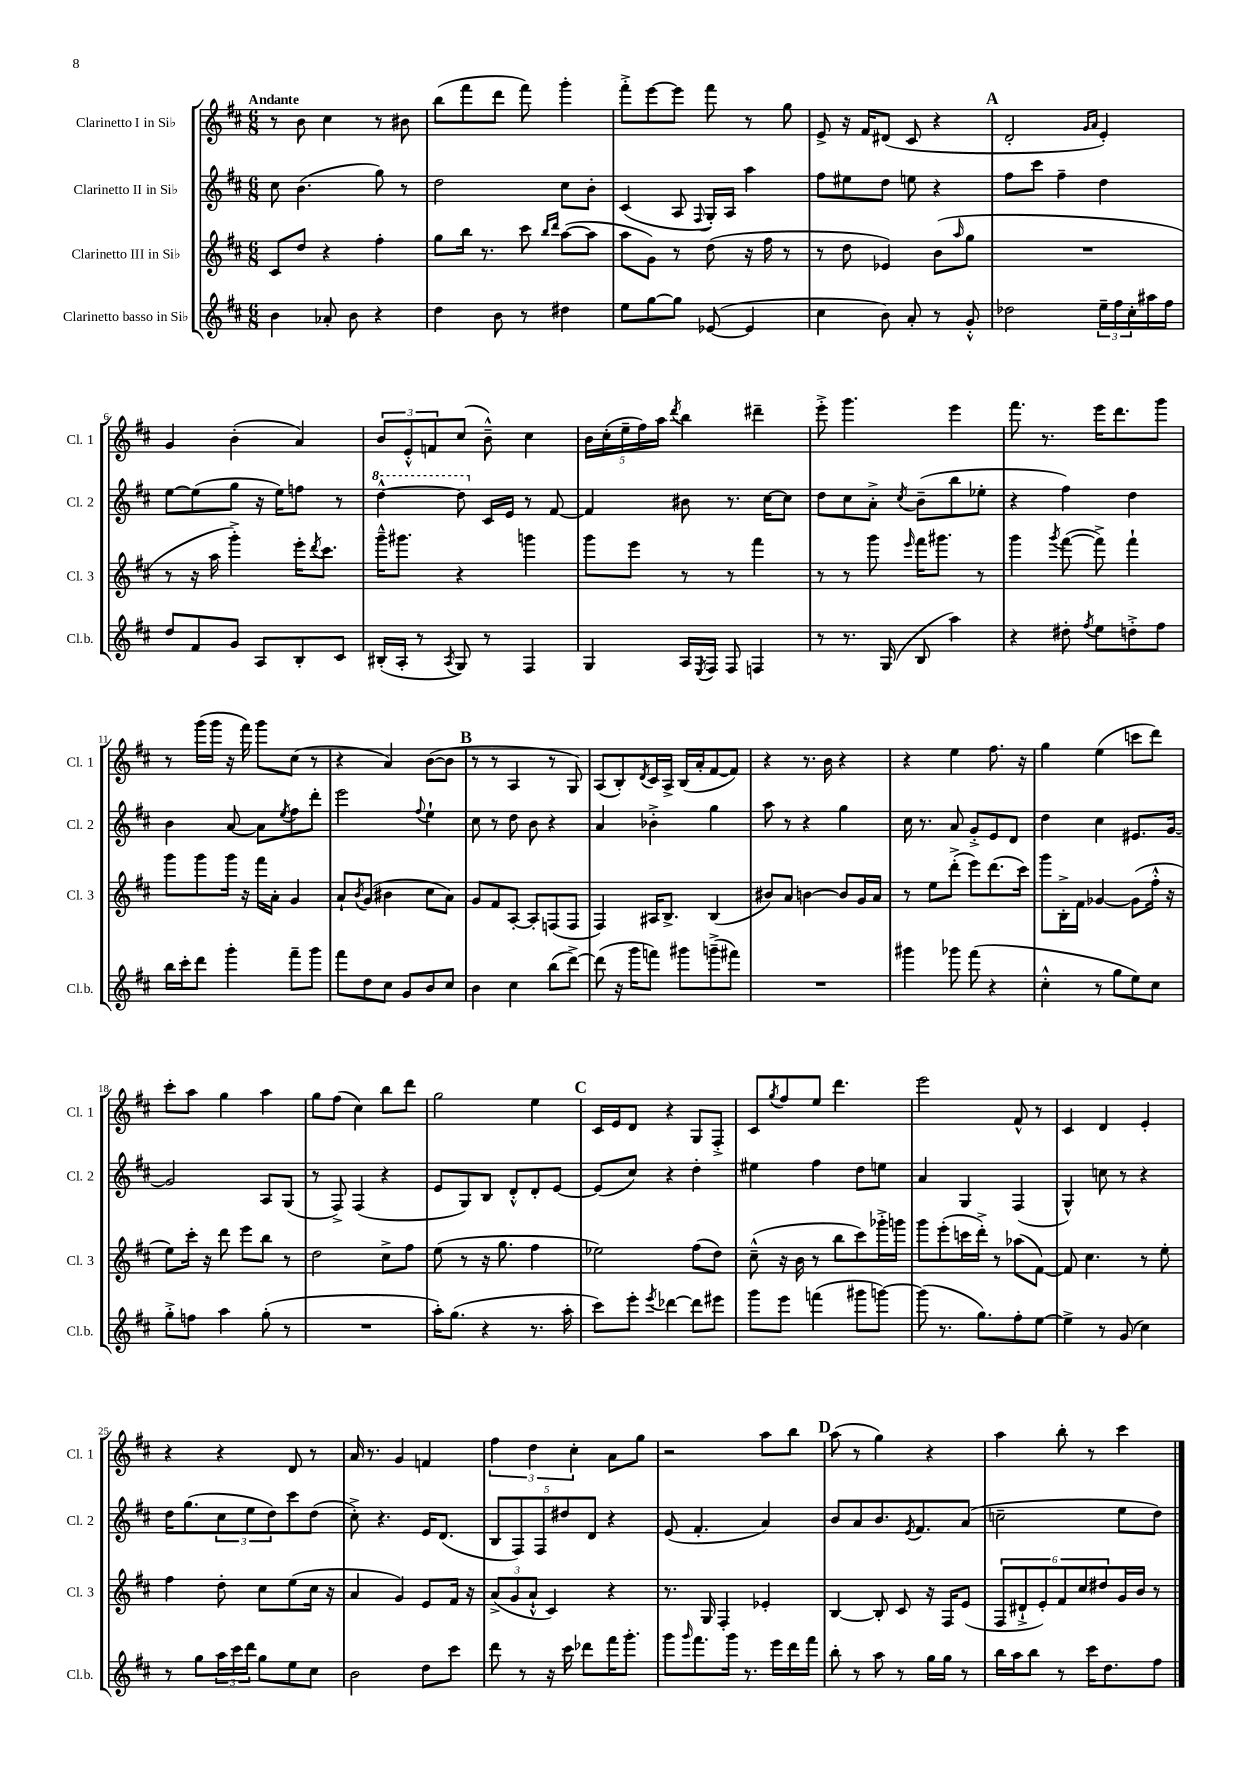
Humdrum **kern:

**kern	**kern	**kern	**kern
*staff4	*staff3	*staff2	*staff1
*clefG2	*clefG2	*clefG2	*clefG2
*k[f#c#]	*k[f#c#]	*k[f#c#]	*k[f#c#]
*M6/8	*M6/8	*M6/8	*M6/8
4b	8c#	8cc#	8r
.	8dd	(4.b	8b
8a-'	4r	.	4cc#
8b	.	.	.
4r	4ff#'	8gg)	8r
.	.	8r	8b#
=	=	=	=
4dd	8gg	2dd	(8bb
.	16bb	.	8fff#
.	8.r	.	.
8b	.	.	8ddd
8r	8ccc#	.	8fff#)
.	16qqbb	.	.
.	16qqddd	.	.
4dd#	([8aa	8cc#	4ggg'
.	8aa]	8b'	.
=	=	=	=
8ee	8aa	(4c#	8fff#'^
[8gg	8g)	.	[8eee
8gg]	8r	8A	8eee]
.	.	8qqF#	.
([8e-	(8dd	16G')	8fff#
.	.	16A	.
4e-]	16r	4aa	8r
.	16ff#	.	.
.	8r	.	8gg
=	=	=	=
4cc#	8r	8ff#	8e^
.	8dd	8ee#	16r
.	.	.	16f#
8b)	4e-)	8dd	(8d#
8a'	.	8ee	8c#
8r	(8b	4r	4r
.	16qqaa	.	.
8g'^^	8gg	.	.
=	=	=	=
2dd-	2.r	8ff#	2d'
.	.	8ccc#	.
.	.	4ff#~	.
.	.	.	16qqg
.	.	.	16qqa
24ee~	.	4dd	4e')
24ff#	.	.	.
24cc#'	.	.	.
16aa#	.	.	.
16ff#	.	.	.
=	=	=	=
8dd	8r	[8ee	4g
8f#	16r	(8ee]	.
.	16aa	.	.
8g	4ggg'^)	8gg	(4b'
8A	.	16r	.
.	.	16ee)	.
8B'	16eee'	8ff	4a)
.	8qddd	.	.
.	8.ccc#	.	.
8c#	.	8r	.
=	=	=	=
(16B#'	16ggg~^^	[4ddd^^	12b
16A'	8.ggg#	.	.
.	.	.	12e'^^
8r	.	.	.
.	.	.	12f
8qA	.	.	.
8G)	4r	8ddd]	(8cc#
8r	.	16c#	8b~^^)
.	.	16e	.
4F#	4ggg	8r	4cc#
.	.	[8f#	.
=	=	=	=
4G	8ggg	4f#]	20b
.	.	.	(20cc#'
.	.	.	20ee~
.	8eee	.	.
.	.	.	20ff#)
.	.	.	20aa
.	.	.	8qddd
16A	8r	8b#	4bb
8qE	.	.	.
16F#	.	.	.
8F#	8r	8.r	.
4F	4fff#	.	4ddd#~
.	.	[16cc#	.
.	.	8cc#]	.
=	=	=	=
8r	8r	8dd	8eee'^
8.r	8r	8cc#	4.ggg
.	8ggg	8a'^	.
(16G	.	.	.
.	16qqeee	8qcc#	.
8B	16fff#	(8b~	.
.	8.ggg#	.	.
4aa)	.	8bb	4eee
.	8r	8ee-'	.
=	=	=	=
4r	4ggg	4r	8.fff#
.	.	.	8.r
.	8qggg	.	.
8dd#'	([8fff#	4ff#)	.
8qff#	.	.	.
8ee	8fff#^])	.	16eee
.	.	.	8.ddd
8dd'^	4fff#`	4dd	.
8ff#	.	.	8ggg
=	=	=	=
16bb	8ggg	4b	8r
16ccc#'	.	.	.
8ddd	8ggg	.	(16ggg
.	.	.	16ggg
4ggg'	16ggg	[8a	16r
.	16r	.	16fff#)
.	16fff#	8a]	8ggg
.	16a'	.	.
.	.	8qee	.
8fff#~	4g	8ff#	(8cc#
8ggg	.	8ddd'	8r
=	=	=	=
8fff#	8a`	2eee	4r
.	8qb	.	.
8dd	(8g	.	.
8cc#	4b#	.	4a)
8g	.	.	.
.	.	8qqff#	.
8b	8cc#	4ee`	([8b
8cc#	8a)	.	8b]
=	=	=	=
4b	8g	8cc#	8r
.	8f#	8r	8r
4cc#	[8A'	8dd	4A
.	8A']	8b	.
(8bb	(8F	4r	8r
[8ddd^)	8F	.	8G)
=	=	=	=
(8ddd]	4F#)	4a	(8A
16r	.	.	8B')
16ggg	.	.	.
.	.	.	8qd
8fff)	16A#	4b-'^	16c#
.	8.B^	.	16A^
8ggg#	.	.	(16B
.	.	.	16a'
(8ggg~^	(4B	4gg	[8f#
8fff#)	.	.	8f#])
=	=	=	=
2.r	8b#)	8aa	4r
.	8a	8r	.
.	[4b	4r	8.r
.	.	.	16b
.	8b]	4gg	4r
.	16g	.	.
.	16a	.	.
=	=	=	=
4ggg#	8r	16cc#	4r
.	.	8.r	.
.	8ee	.	.
8ggg-	(8ddd'^	8a	4ee
(8fff#	8eee)	8g'^	.
4r	(8.ddd	8e	8.ff#
.	.	8d	.
.	16ccc#)	.	16r
=	=	=	=
4cc#'^^	8ggg	4dd	4gg
.	16B'^	.	.
.	16f#	.	.
8r	[4g-	4cc#	(4ee
8gg	.	.	.
8ee)	(8g-]	8.e#	8ccc
8cc#	16ff#'^^	.	8ddd)
.	16r	[16g	.
=	=	=	=
8gg'^	8ee)	2g]	8ccc#'
8ff	16ccc#'	.	8aa
.	16r	.	.
4aa	8ddd	.	4gg
.	8eee	.	.
(8gg'	8bb	8A	4aa
8r	8r	(8G	.
=	=	=	=
2.r	2dd	8r	8gg
.	.	8F#^)	(8ff#
.	.	(4F#	4cc#)
.	8cc#^	4r	8bb
.	8ff#	.	8ddd
=	=	=	=
16aa')	(8ee	8e	2gg
(8.gg	.	.	.
.	8r	8G)	.
4r	16r	8B	.
.	8.gg	.	.
.	.	8d'^^	.
8.r	4ff#	8d'	4ee
.	.	[8e	.
16aa'	.	.	.
=	=	=	=
8ccc#)	2ee-)	(8e]	16c#
.	.	.	16e
8eee'	.	8cc#)	8d
8qeee	.	.	.
[4ddd-	.	4r	4r
8ddd-]	(8ff#	4dd'	8G
8eee#	8dd)	.	8F#'^
=	=	=	=
8ggg	(8cc#~^^	4ee#	8c#
.	.	.	8qgg
8eee	16r	.	8ff#
.	16b	.	.
(4fff	8r	4ff#	8ee
.	8bb	.	4.ddd
8ggg#	8ccc#)	8dd	.
[8ggg)	16ggg-'^	8ee	.
.	16ggg	.	.
=	=	=	=
(8ggg]	8ggg	4a	2eee
8.r	(8eee'	.	.
.	16ccc	4G	.
8.gg)	16ddd'^)	.	.
.	8r	.	.
8ff#'	(8aa-	(4F#	8f#^^
[8ee	[8f#)	.	8r
=	=	=	=
4ee^]	8f#]	4G^^)	4c#
.	4.cc#	.	.
8r	.	8cc	4d
(8g	.	8r	.
4cc#)	8r	4r	4e'
.	8ee'	.	.
=	=	=	=
8r	4ff#	16dd	4r
.	.	(8.gg	.
8gg	.	.	.
24aa	8dd'	12cc#	4r
24ccc#	.	.	.
24ddd	.	12ee	.
8gg	8cc#	.	.
.	.	12dd)	.
8ee	(8ee	8ccc#	8d
8cc#	16cc#	(8dd	8r
.	16r	.	.
=	=	=	=
2b	4a	8cc#'^)	16a
.	.	.	8.r
.	.	4.r	.
.	4g)	.	4g
8dd	8e	16e	4f
.	.	(8.d	.
8ccc#	16f#	.	.
.	16r	.	.
=	=	=	=
8ddd	(12a^	10B	6ff#
.	12g	.	.
.	.	10F#)	.
8r	.	.	.
.	12a`^^	.	6dd
.	.	10F#	.
16r	4c#)	.	.
.	.	10dd#	.
16ccc#	.	.	.
.	.	.	6cc#'
8ddd-	.	.	.
.	.	10d	.
16fff#	4r	4r	8a
8.ggg'	.	.	.
.	.	.	8gg
=	=	=	=
8ggg	8.r	(8e	2r
16qqggg	.	.	.
8.fff#	.	4.f#'	.
.	16G	.	.
.	4F#'	.	.
16ggg	.	.	.
8.r	.	.	.
.	4e-'	4a)	8aa
16eee	.	.	.
16ddd	.	.	8bb
16fff#	.	.	.
=	=	=	=
8bb'	[4B	8b	(8aa
8r	.	8a	8r
8aa	8B']	8.b	4gg)
8r	8c#	.	.
.	.	8qe	.
.	.	8.f#	.
16gg	16r	.	4r
16gg	16F#	.	.
8r	(8e	(8a	.
=	=	=	=
16bb	12F#	2cc~	4aa
16aa	.	.	.
.	12d#`^	.	.
8bb	.	.	.
.	12e')	.	.
8r	12f#	.	8bb'
.	12cc#	.	.
16ccc#	.	.	8r
.	12dd#	.	.
8.dd	.	.	.
.	16g	8ee	4ccc#
.	16b	.	.
8ff#	8r	8dd)	.
==	==	==	==
*-	*-	*-	*-
